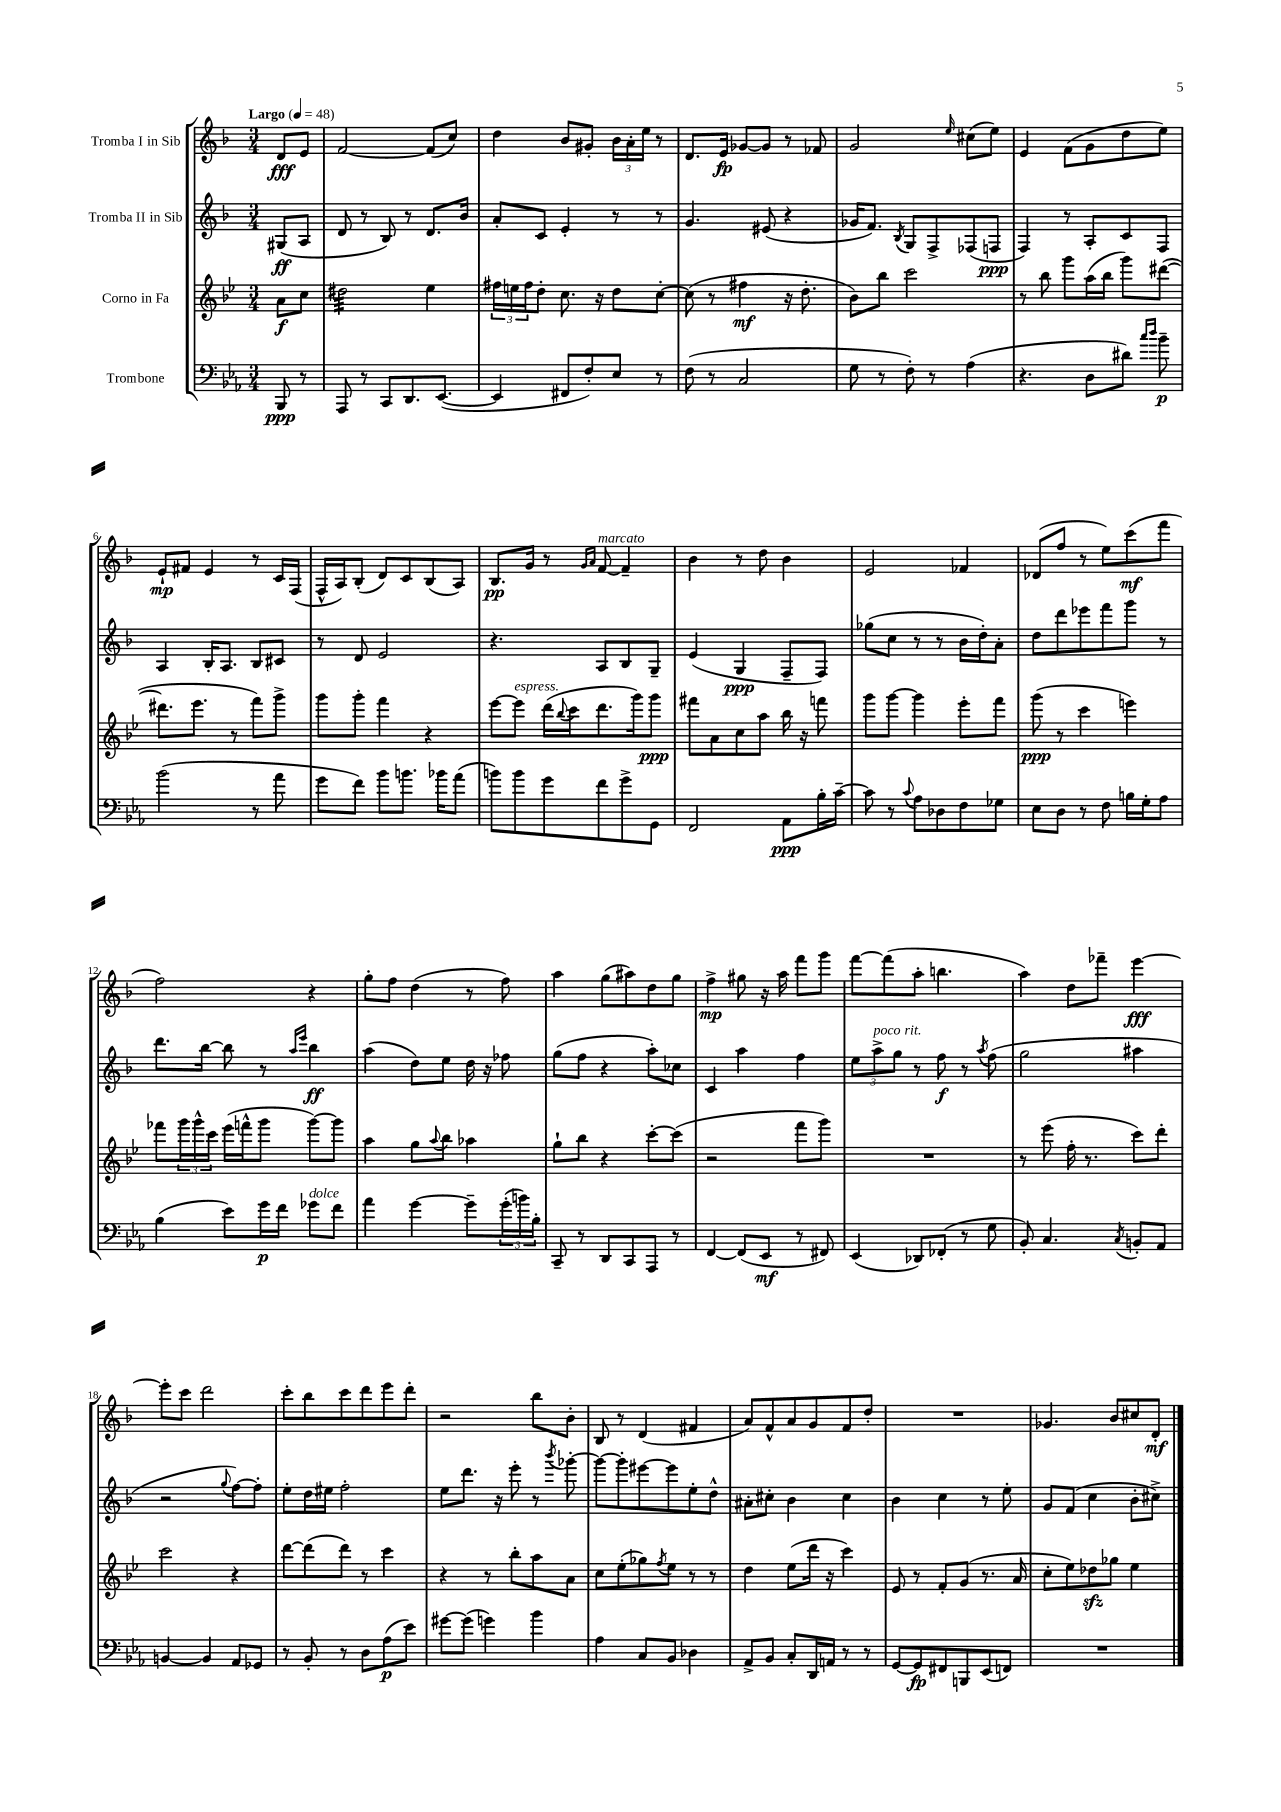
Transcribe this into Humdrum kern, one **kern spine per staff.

**kern	**kern	**kern	**kern
*staff4	*staff3	*staff2	*staff1
*clefF4	*clefG2	*clefG2	*clefG2
*k[b-e-a-]	*k[b-e-]	*k[b-]	*k[b-]
*M3/4	*M3/4	*M3/4	*M3/4
*MM48	*MM48	*MM48	*MM48
8BBB-	8a	(8G#	8d
8r	8cc	8A	8e
=	=	=	=
8AAA-	2dd#	8d	[2f
8r	.	8r	.
8CC	.	8B-)	.
8.DD	.	8r	.
.	4ee-	8.d	(8f]
([8.EE-	.	.	.
.	.	.	8cc)
.	.	16b-	.
=	=	=	=
4EE-]	24ff#	8a'	4dd
.	24ee	.	.
.	24ff#	.	.
.	8dd'	8c	.
8FF#	8.cc	4e'	8b-
8F')	.	.	8g#'
.	16r	.	.
8E-	8dd	8r	24b-
.	.	.	24a'
.	.	.	24ee
8r	[8cc'	8r	8r
=	=	=	=
(8F	(8cc]	4.g	8.d
8r	8r	.	.
.	.	.	16e
2C	4ff#	.	[8g-
.	.	(8e#	8g-]
.	16r	4r	8r
.	8.dd'	.	.
.	.	.	8f-
=	=	=	=
8G	8b-)	16g-	2g
.	.	8.f)	.
8r	8bb-	.	.
.	.	8qB-	.
8F')	2ccc	8G	.
8r	.	8F^	.
.	.	.	16qqee
(4A-	.	(8F-	(8cc#
.	.	8F	8ee)
=	=	=	=
4.r	8r	4F)	4e
.	8bb-	.	.
.	8ggg	8r	(8f
8D	(16aa	8A'	8g
.	16bb-	.	.
8d#)	8ggg)	8c	8dd
16qqcc	.	.	.
16qqdd	.	.	.
8b-~	([8ddd#	8F	8ee)
=	=	=	=
(2b-	8.ddd#]	4A	8e`
.	.	.	8f#
.	8.eee-	.	.
.	.	16B-'	4e
.	.	8.A	.
.	8r	.	.
8r	8fff)	8B-	8r
8a-	8ggg^	8c#	16c
.	.	.	(16F
=	=	=	=
8g	8ggg	8r	16F^^
.	.	.	16A)
8f)	8ggg'	8d	(8B-'
8b-	4fff	2e	8d)
8.b	.	.	8c
.	4r	.	(8B-
16b-	.	.	.
(8a-	.	.	8A)
=	=	=	=
8b)	[8eee-	4.r	8.B-
8b	8eee-]	.	.
.	.	.	16g
8g	(16ddd	.	8r
.	8qqbb-	.	.
.	16ccc	.	.
.	.	.	16qqg
.	.	.	16qqa
8f	8.ddd	8A	[8f
8g^	.	8B-	4f~]
.	16ggg)	.	.
8GG	8ggg	8G~	.
=	=	=	=
2FF	8fff#	(4e	4b-
.	8a	.	.
.	8cc	4G	8r
.	8aa	.	8dd
8AA-	16bb-	8F~	4b-
.	16r	.	.
16B-'	8fff	8F)	.
[16c~	.	.	.
=	=	=	=
8c]	8ggg	(8gg-	2e
8r	[8ggg	8cc	.
8qqc	.	.	.
8A-	4ggg]	8r	.
8D-	.	8r	.
8F	8eee-'	16b-	4f-
.	.	16dd')	.
8G-	8fff	8a'	.
=	=	=	=
8E-	(8ggg	8dd	(8d-
8D	8r	8ddd	8ff
8r	4ccc	8eee-	8r
8F	.	8fff	8ee)
16B	4eee)	8ggg	(8ccc
16G'	.	.	.
8A-	.	8r	8fff
=	=	=	=
(4B-	8fff-	8.ddd	2ff)
.	24ggg	.	.
.	24ggg^^	.	.
.	.	[16bb-	.
.	24ccc	.	.
8e-)	(16eee-	8bb-]	.
.	16fff^^	.	.
16g	8ggg	8r	.
16f	.	.	.
.	.	16qqaa	.
.	.	16qqeee	.
8g-	[8ggg)	4bb-	4r
8f	8ggg]	.	.
=	=	=	=
4a-	4aa	(4aa	8gg'
.	.	.	8ff
[4g	8gg	8dd)	(4dd
.	8qqaa	.	.
.	8bb-	8ee	.
8g~]	4aa-	16dd	8r
.	.	16r	.
(24g'	.	8ff-	8ff)
24b)	.	.	.
24B-'	.	.	.
=	=	=	=
8CC~	8gg`	(8gg	4aa
8r	8bb-	8ff	.
8DD	4r	4r	(8gg
8CC	.	.	8aa#)
8AAA-	[8ccc'	8aa')	8dd
8r	(8ccc]	8cc-	8gg
=	=	=	=
[4FF	2r	4c	4ff^
(8FF]	.	4aa	8gg#
8EE-	.	.	16r
.	.	.	16aa
8r	8fff	4ff	8fff
8FF#)	8ggg)	.	8ggg
=	=	=	=
(4EE-	2.r	12ee	[8fff
.	.	12aa^	.
.	.	.	(8fff]
.	.	12gg	.
8DD-)	.	8r	8aa'
(8FF-'	.	8ff	4.bb
8r	.	8r	.
.	.	8qaa	.
8G	.	(8ff	.
=	=	=	=
8BB-')	8r	2gg	4aa)
4.C	(8eee-	.	.
.	16ff'	.	8dd
.	8.r	.	.
.	.	.	8fff-~
8qC	.	.	.
8BB'	8ccc)	4aa#	[4eee
8AA-	8ddd'	.	.
=	=	=	=
[4BB	2ccc	2r	8eee']
.	.	.	8ccc
4BB]	.	.	2ddd
.	.	8qqgg	.
8AA-	4r	[8ff)	.
8GG-	.	8ff']	.
=	=	=	=
8r	[8ddd	8ee'	8ccc'
8BB-'	(8ddd]	16dd	8bb-
.	.	16ee#	.
8r	8ddd)	2ff'	8ccc
8D	8r	.	8ddd
(8A-	4ccc	.	8eee
8e-)	.	.	8ddd'
=	=	=	=
[8g#	4r	8ee	2r
(8g#]	.	8.ddd	.
4g)	8r	.	.
.	.	16r	.
.	8bb-'	8eee'	.
4b-	8aa	8r	8bb-
.	.	8qbbb-	.
.	8a	[8ggg-'	8b-'
=	=	=	=
4A-	8cc	8ggg-_	8B-
.	(8ee-'	8ggg-']	8r
8C	8gg-)	[8eee#	(4d
.	8qff	.	.
8BB-	8ee-	8eee#]	.
4D-	8r	8ee'	4f#
.	8r	8dd^^	.
=	=	=	=
8AA-^	4dd	8a#'	8a)
8BB-	.	8cc#'	8f^^
8C'	(8ee-	4b-	8a
16DD	16ddd	.	8g
16AA	16r	.	.
8r	4ccc)	4cc#	8f
8r	.	.	8dd'
=	=	=	=
[8GG	8e-	4b-	2.r
8GG]	8r	.	.
8FF#	8f'	4cc	.
8BBB	(8g	.	.
(8EE-	8.r	8r	.
8FF)	.	8ee'	.
.	16a	.	.
=	=	=	=
2.r	8cc'	8g	4.g-
.	8ee-)	(8f	.
.	8dd-	4cc	.
.	8gg-	.	8b-
.	4ee-	8b-'	8cc#
.	.	8cc#^)	8d'
==	==	==	==
*-	*-	*-	*-
